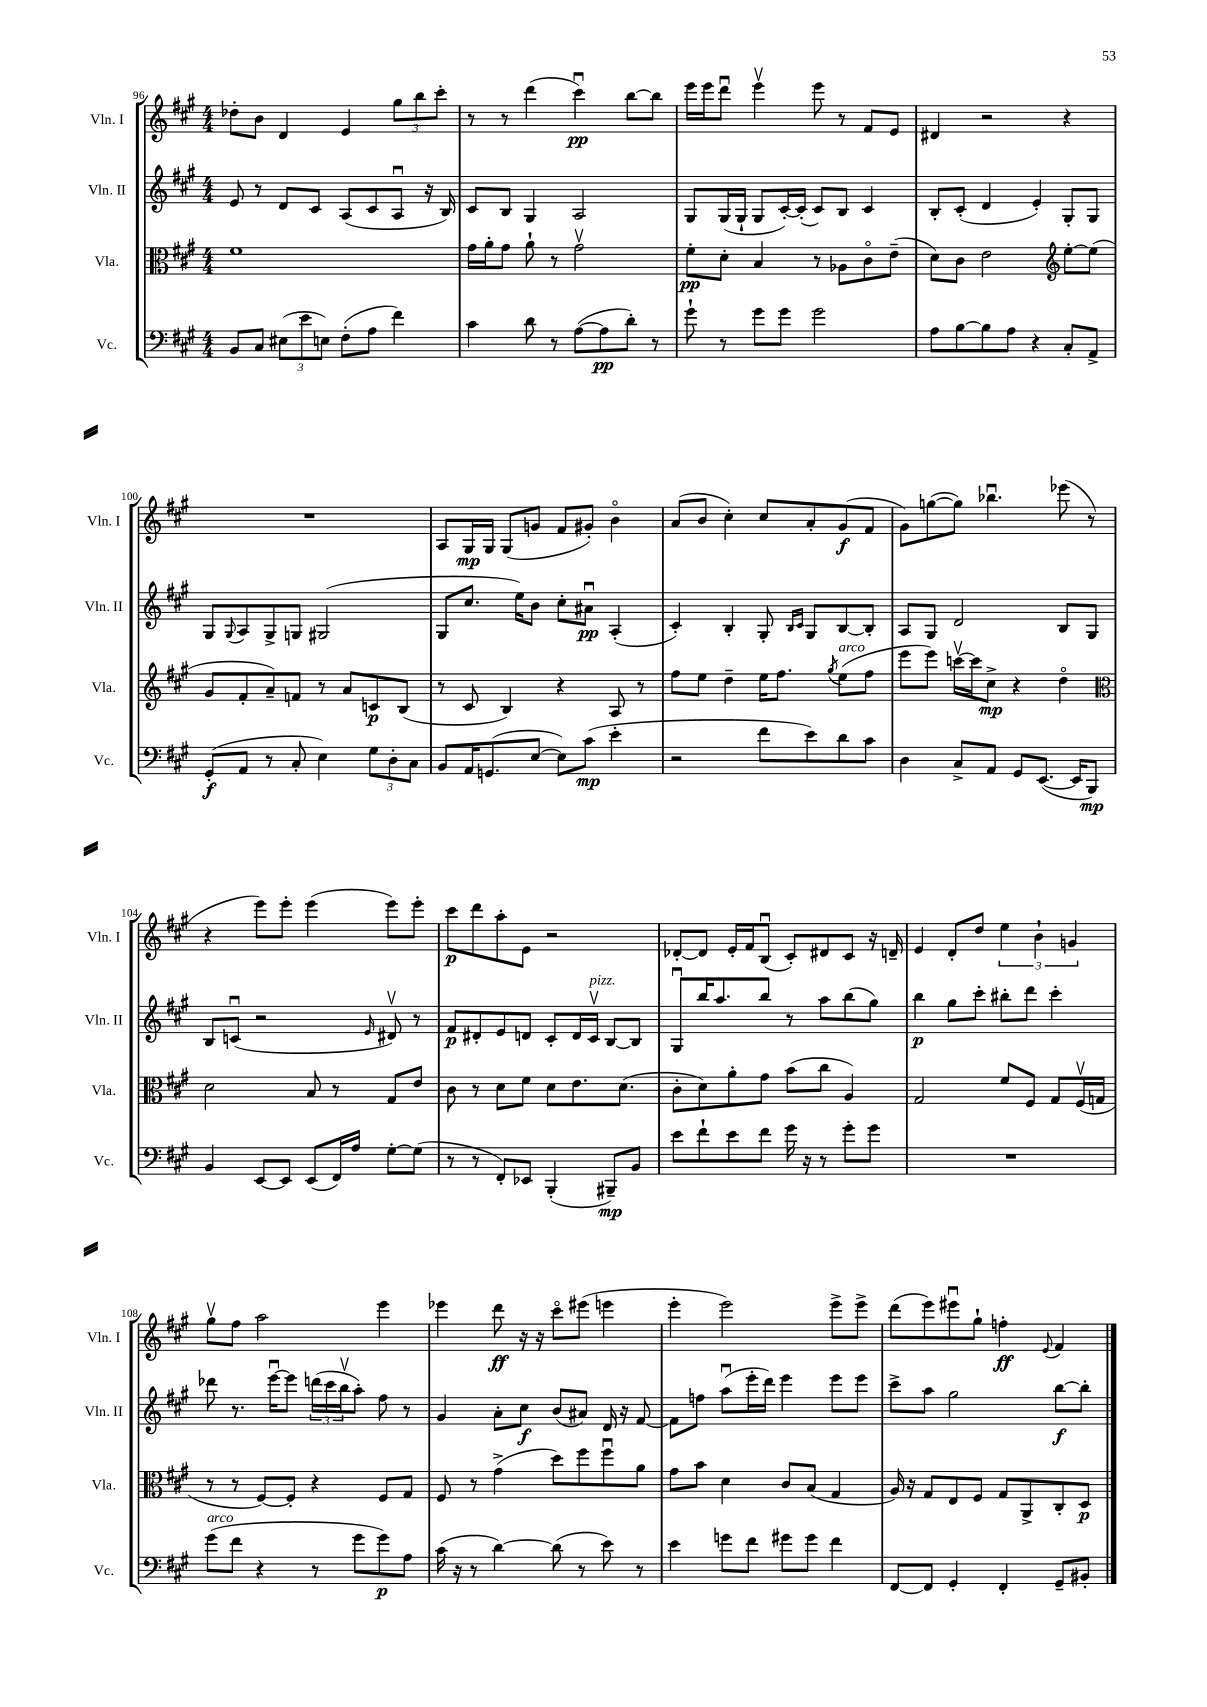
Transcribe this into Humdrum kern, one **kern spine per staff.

**kern	**kern	**kern	**kern
*staff4	*staff3	*staff2	*staff1
*clefF4	*clefC3	*clefG2	*clefG2
*k[f#c#g#]	*k[f#c#g#]	*k[f#c#g#]	*k[f#c#g#]
*M4/4	*M4/4	*M4/4	*M4/4
8BB	1f#	8e	8dd-'
8C#	.	8r	8b
(12E#	.	8d	4d
12e	.	.	.
.	.	8c#	.
12E)	.	.	.
(8F#'	.	(8A	4e
8A	.	8c#	.
4f#)	.	8Au	12gg#
.	.	.	12bb
.	.	16r	.
.	.	.	12ccc#'
.	.	16B)	.
=	=	=	=
4c#	16g#	8c#	8r
.	16a'	.	.
.	8g#	8B	8r
8d	8a`	4G#	(4ddd
8r	8r	.	.
([8A	2g#v	2A	4ccc#u)
8A]	.	.	.
8d')	.	.	[8bb
8r	.	.	8bb]
=	=	=	=
8g#`	8f#'	8G#	16eee
.	.	.	16eee
8r	8d'	(16G#	8dddu
.	.	16G#`	.
8g#	4B	8G#	4eeev
8g#	.	[16c#')	.
.	.	(16c#']	.
2g#	8r	8c#)	8eee
.	8A-	8B	8r
.	8c#o	4c#	8f#
.	(8e~	.	8e
=	=	=	=
8A	8d)	8B'	4d#
[8B	8c#	(8c#'	.
8B]	2e	4d	2r
8A	.	.	.
4r	.	4e')	.
*	*clefG2	*	*
8C#'	[8ee'	8G#'	4r
8AA^	(8ee]	8G#	.
=	=	=	=
(8GG#'	8g#	8G#	1r
.	.	8qqG#	.
8AA	8f#'	8A	.
8r	8a~)	8G#^	.
8C#'	8f	8G	.
4E)	8r	(2G#	.
.	8a	.	.
12G#	8c	.	.
12D'	.	.	.
.	(8B	.	.
12C#	.	.	.
=	=	=	=
8BB	8r	8G#	8A
16AA	8c#	8.cc#	16G#
(8.GG	.	.	16G#
.	4B)	.	(8G#
.	.	16ee)	.
[8E	.	8b	8g
8E])	4r	8cc#'	8f#
(8c#	.	8a#u	8g#')
4e'	8A	(4A'	4bo
.	8r	.	.
=	=	=	=
2r	8ff#	4c#')	(8a
.	8ee	.	8b
.	4dd~	4B'	4cc#')
8f#	16ee	8G#'	8cc#
.	8.ff#	.	.
.	.	16qqB	.
.	.	16qqc#	.
8e)	.	8G#	8a'
.	8qgg#	.	.
8d	(8ee	[8B	(8g#
8c#	8ff#	8B']	8f#
=	=	=	=
4D	8eee	8A	8g#)
.	8eee)	8G#	([8gg
8C#^	[16cccv	2d	8gg])
.	16ccc]	.	.
8AA	8cc#^	.	4.bb-u
8GG#	4r	.	.
([8.EE	.	.	.
.	4ddo	8B	(8eee-
16EE]	.	.	.
8BBB)	.	8G#	8r
=	=	=	=
*	*clefC3	*	*
4BB	2d	8B	4r
.	.	(8cu	.
[8EE	.	2r	8eee)
8EE]	.	.	8eee'
(8EE	8B	.	(4eee
16FF#)	8r	.	.
16A	.	.	.
.	.	16qqe	.
[8G#'	8G#	8d#v)	8eee)
(8G#]	8e	8r	8eee'
=	=	=	=
8r	8c#	8f#	8ccc#
8r	8r	8d#'	8ddd
8FF#')	8d	8e	8aa'
8EE-	8f#	8d	8e
(4BBB'	8d	8c#'	2r
.	8.e	16d	.
.	.	16c#v	.
8BBB#~)	.	[8B	.
.	(8.d	.	.
8BB	.	8B]	.
=	=	=	=
8e	8c#'	8G#u	[8d-'
8f#`	8d)	16bb	8d-]
.	.	8.aa	.
8e	8a'	.	16e'
.	.	.	16f#
8f#	8g#	8bb	(8Bu
16g#	(8b	8r	8c#')
16r	.	.	.
8r	8cc#	8aa	8d#
8g#'	4A)	(8bb	8c#
8g#	.	8gg#)	16r
.	.	.	16d~
=	=	=	=
1r	2G#	4bb	4e
.	.	8gg#	8d'
.	.	8ccc#'	8dd
.	8f#	8bb#'	6ee
.	8F#	8ddd	.
.	.	.	6b`
.	8G#	4ccc#'	.
.	.	.	6g
.	(16F#v	.	.
.	16G	.	.
=	=	=	=
(8g#	8r	8ddd-	8gg#v
8f#	8r	8.r	8ff#
4r	[8F#)	.	2aa
.	.	[16eeeu	.
.	8F#']	8eee]	.
8r	4r	(24ddd	.
.	.	24ccc#	.
.	.	24bbv	.
8g#	.	8aa')	.
8g#)	8F#	8ff#	4eee
8A	8G#	8r	.
=	=	=	=
(16c#	8F#	4g#	4eee-
16r	.	.	.
8r	8r	.	.
[4d)	(4g#^	8a'	8ddd
.	.	8cc#	16r
.	.	.	16r
(8d]	8dd)	(8b	8ccc#o
8r	8ff#	8a#)	(8eee#
8e)	8ff#u	16d	4eee
.	.	16r	.
8r	8a	[8f#	.
=	=	=	=
4e	8g#	8f#]	4eee'
.	8b	8ff	.
8g	4d	(8aau	2eee)
8f#	.	16eee'	.
.	.	16ddd)	.
8g#	8c#	4eee	.
8g#	(8B	.	.
4f#	4G#	8eee	8eee^
.	.	8eee	8eee^
=	=	=	=
[8FF#	16A)	8ccc#^	(8ddd
.	16r	.	.
8FF#]	8G#	8aa	8eee)
4GG#'	8E	2gg#	8eee#u
.	8F#	.	8gg#`
4FF#'	8G#	.	4ff'
.	8AA^	.	.
.	.	.	8qqe
8GG#~	8C#'	[8bb	4f#
8BB#'	8D	8bb']	.
==	==	==	==
*-	*-	*-	*-
